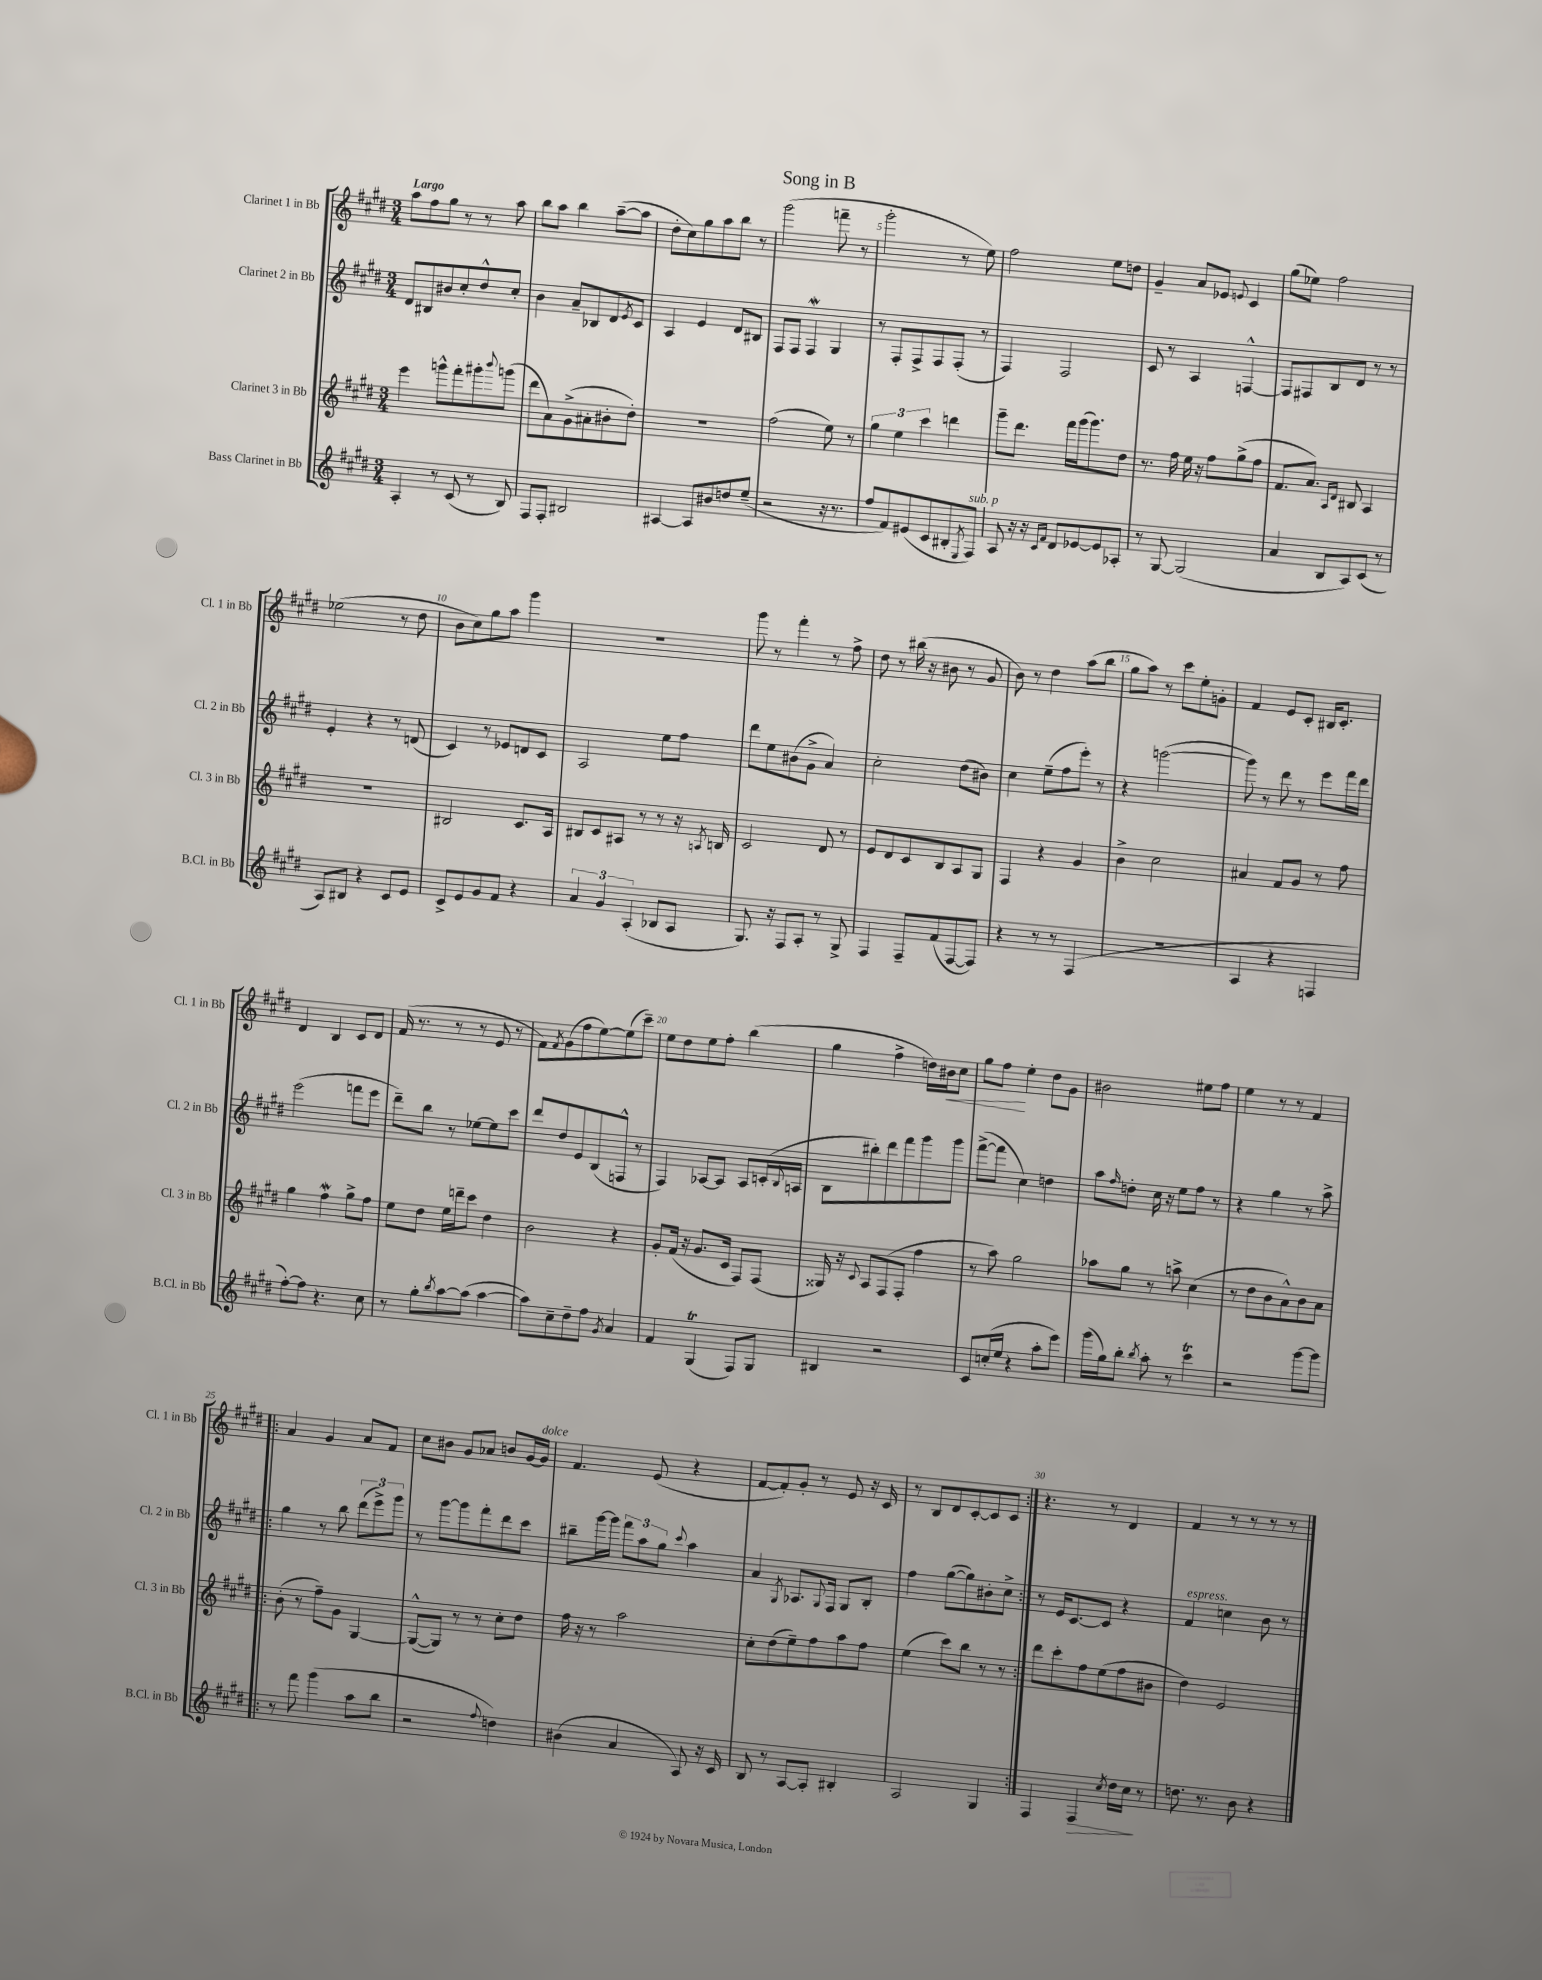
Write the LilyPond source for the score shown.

\header { title = "Song in B" }
<<
\new StaffGroup <<
\new Staff = "s0" \with { instrumentName = "Clarinet 1 in Bb" shortInstrumentName = "Cl. 1 in Bb" } {
    \clef treble \key e \major \numericTimeSignature \time 3/4 \tempo "Largo"
    a''8 fis''8 gis''8 r8 r8 a''8 |
    b''8 a''8 b''4 a''8~--( a''8 |
    dis''8-. cis''8) gis''8 a''8 b''8 r8 |
    gis'''2( f'''8-- r8 |
    gis'''2-. r8 e''8) |
    fis''2 e''8 d''8 |
    gis'4-- a'8 ees'8 \appoggiatura { e'8 } cis'4 |
    gis''8( ees''8) fis''2 |
    ees''2( r8 dis''8 |
    b'8 cis''8) gis''8 a''8 gis'''4 |
    R2. |
    gis'''8 r8 fis'''4-. r8 fis''8-> |
    dis''8 r8 bis''16( r16 bis'8 r8 gis'8 |
    b'8) r8 dis''4 a''8( b''8 |
    gis''8 a''8) r8 cis'''8 e''8-. g'8-. |
    fis'4 e'8 cis'8-. bis16 cis'8.-. |
    dis'4 b4 cis'8 dis'8 |
    fis'16( r8. r8 r8 e'8 r8 |
    fis'8) \acciaccatura { fis'8 } gis'8( fis''8 e''8~) e''8( cis'''8--) |
    e''8 dis''8 e''8 fis''8-. b''4( |
    gis''4 fis''4-> d''16) bis'16\< cis''8 |
    gis''8 fis''8\! e''4-. dis''8 gis'8 |
    bis'2 eis''8 fis''8 |
    e''4 r8 r8 fis'4 |
    \repeat volta 2 { a'4 gis'4 a'8 fis'8 |
    cis''8 bis'8 gis'8 aes'8 b'8 gis'16~ gis'16^\markup { \italic "dolce" } |
    fis'4. e'8( r4 |
    fis'8~ fis'8-.) gis'8-. r8 e'8 r16 cis'16 |
    r8 b8 dis'8 cis'8~-. cis'8 cis'8 | }
    r4. r8 dis'4 |
    fis'4 r8 r8 r8 r8 \bar "|." |
}
\new Staff = "s1" \with { instrumentName = "Clarinet 2 in Bb" shortInstrumentName = "Cl. 2 in Bb" } {
    \clef treble \key e \major \numericTimeSignature \time 3/4
    dis'8 bis8 bis'8 cis''8-. dis''8-^ cis''8-. |
    b'4 a'8-- bes8 dis'8 \acciaccatura { e'8 } cis'8 |
    a4 e'4 dis'8 bis8 |
    fis8 fis8 fis4\mordent gis4 |
    r8 fis8-. fis8-> fis8 fis8-.( r8 |
    fis4) fis2 |
    cis'8 r8 a4 f4~-^ |
    f8 fis8 b8 dis'8 r8 r8 |
    e'4-. r4 r8 d'8( |
    cis'4) r8 ees'8 d'8 cis'8 |
    a2 e''8 fis''8 |
    dis'''8 e''8 bis'8( gis'8-> a'4) |
    cis''2-. dis''8( bis'8) |
    cis''4 e''8--( fis''8 e'''8-.) r8 |
    r4 g'''2~( |
    g'''8) r8 dis'''8 r8 e'''8 fis'''16 dis'''16 |
    e'''2( f'''8 e'''8 |
    dis'''8--) b''8 r8 ees''8~ ees''8 cis'''8 |
    dis'''8 dis''8 e'8 b8( f8-^ r8 |
    fis4) aes8~ aes8 aes8 c'16-.( \appoggiatura { b8 } a16 |
    b8 bis''8-.) dis'''8 fis'''8 gis'''8 gis'''8 |
    fis'''8~->( fis'''8 cis''4) d''4 |
    a''8 \grace { fis''16 } d''8-. cis''16 r16 e''8 fis''8 r8 |
    r4 gis''4 r8 a''8-> |
    \repeat volta 2 { gis''4 r8 b''8 \tuplet 3/2 { dis'''8( e'''8->) gis'''8 } |
    r8 gis'''8~ gis'''8 fis'''8-. dis'''8 cis'''8 |
    bis''8-- gis'''16~ gis'''16 \tuplet 3/2 { fis'''8 a''8 gis''8 } \appoggiatura { cis'''8 } a''4 |
    a'4 \acciaccatura { gis8 } aes8. \appoggiatura { gis8 } fis16 gis8 b8-. |
    fis''4 gis''8~( gis''8) bis'8-. cis''8-> | }
    r8 e'16 cis'8.~ cis'8 r4 |
    fis'4^\markup { \italic "espress." } c''4 b'8 r8 \bar "|." |
}
\new Staff = "s2" \with { instrumentName = "Clarinet 3 in Bb" shortInstrumentName = "Cl. 3 in Bb" } {
    \clef treble \key e \major \numericTimeSignature \time 3/4
    e'''4 g'''8-^ fis'''8-. gis'''8-. \appoggiatura { b'''8 } g'''8( |
    dis'''8 a'8) gis'8->( ais'8-. bis'8-. dis''8-.) |
    R2. |
    fis''2( e''8) r8 |
    \tuplet 3/2 { gis''4 e''4 cis'''4 } d'''4 |
    gis'''8-- dis'''8. fis'''16 gis'''16( gis'''8.) dis''8 |
    r8. fis''16 e''16 r16 fis''8 gis''8->( fis''8 |
    fis'8. a'8.) \grace { a16 dis'16 } bis8 a4 |
    R2. |
    bis2 cis'8. a16 |
    bis8 cis'8 ais8 r8 r8 r16 \acciaccatura { a8 } b16 |
    cis'2 dis'8 r8 |
    e'8 dis'8 cis'8 b8 a8 gis8 |
    fis4 r4 gis'4 |
    b'4-> cis''2 |
    ais'4 fis'8 gis'8 r8 fis''8 |
    gis''4 fis''4\mordent gis''8-> fis''8 |
    e''8 dis''8 e''16 d'''16-- cis'''8 dis''4 |
    b'2 r4 |
    gis'8-. fis'16( r16 gis'8. cis'16 fis8) fis8( |
    gisis16) r16 \appoggiatura { cis'8 } a8 fis8( fis8-. fis''4 |
    r8 a''8) gis''2 |
    aes''8 gis''8 r8 a''8-> cis''4( |
    r8 dis''8 b'8 a'8-^) b'8 a'8 |
    \repeat volta 2 { b'8-.( r8 fis''8--) gis'8 gis4~ |
    gis8~-^( gis8) r8 r8 cis''8-. dis''8 |
    fis''16 r16 r8 a''2 |
    cis''8-. dis''8( e''8--) fis''8 a''8 fis''8 |
    e''4( cis'''8) b''8 r8 r8 | }
    dis'''8 cis'''8-. fis''8 e''8( fis''8 bis'8 |
    dis''4) e'2 \bar "|." |
}
\new Staff = "s3" \with { instrumentName = "Bass Clarinet in Bb" shortInstrumentName = "B.Cl. in Bb" } {
    \clef treble \key e \major \numericTimeSignature \time 3/4
    a4-. r8 cis'8( r8 b8) |
    fis8 fis8-. bis2 |
    ais4~ ais8 bis'8 d''8 e''8--( |
    r2 r16 r8. |
    fis''8 fis'8) eis'8( cis'8 bis8-. \acciaccatura { e8 } fis8^\markup { \italic "sub. p" }) |
    a8 r16 r16 \grace { cis'16 fis'16 } dis'8 ees'8~ ees'8 aes8-. |
    r8 gis8~ gis2( |
    a'4 b8 a8) cis'8( r8 |
    a8) bis8 r4 cis'8 e'8 |
    cis'8-> e'8 gis'8 fis'8 r4 |
    \tuplet 3/2 { a'4 gis'4 a4-.( } bes8 a8 |
    gis8.) r16 fis8 a8-. r8 gis8-> |
    fis4 fis8-- fis'8( fis8~ fis8) |
    r4 r8 r8 fis4( |
    R2. |
    a4 r4 f4 |
    fis''8~-.) fis''8 r4. cis''8 |
    r8 gis''8-. \acciaccatura { b''8 } a''8~ a''8( a''4~ |
    a''8) cis''8-- dis''8-- fis''8 \acciaccatura { gis'8 } a'4 |
    fis'4 gis4\trill( fis8) gis8 |
    bis4 r2 |
    cis'8 c''16-.( e''16 r4 a''8-. e'''8) |
    gis'''16( gis''16) b''8-. \acciaccatura { b''8 } a''8-. r8 cis'''4\trill |
    r2 gis'''8~ gis'''8 |
    \repeat volta 2 { r8 fis'''8 gis'''4( a''8 b''8 |
    r2 \appoggiatura { fis''8 } d''4) |
    bis'4( a'4 a8) r16 cis'16 |
    b8 r8 a8~ a8-. bis4-. |
    a2 gis4 | }
    fis4 fis4\> \acciaccatura { cis''8 } dis''16 cis''16\! r8 |
    d''8. r8. b'8 r4 \bar "|." |
}
>>
>>
\layout { \context { \Score \override BarNumber.break-visibility = ##(#f #t #t) barNumberVisibility = #(every-nth-bar-number-visible 5) } }
